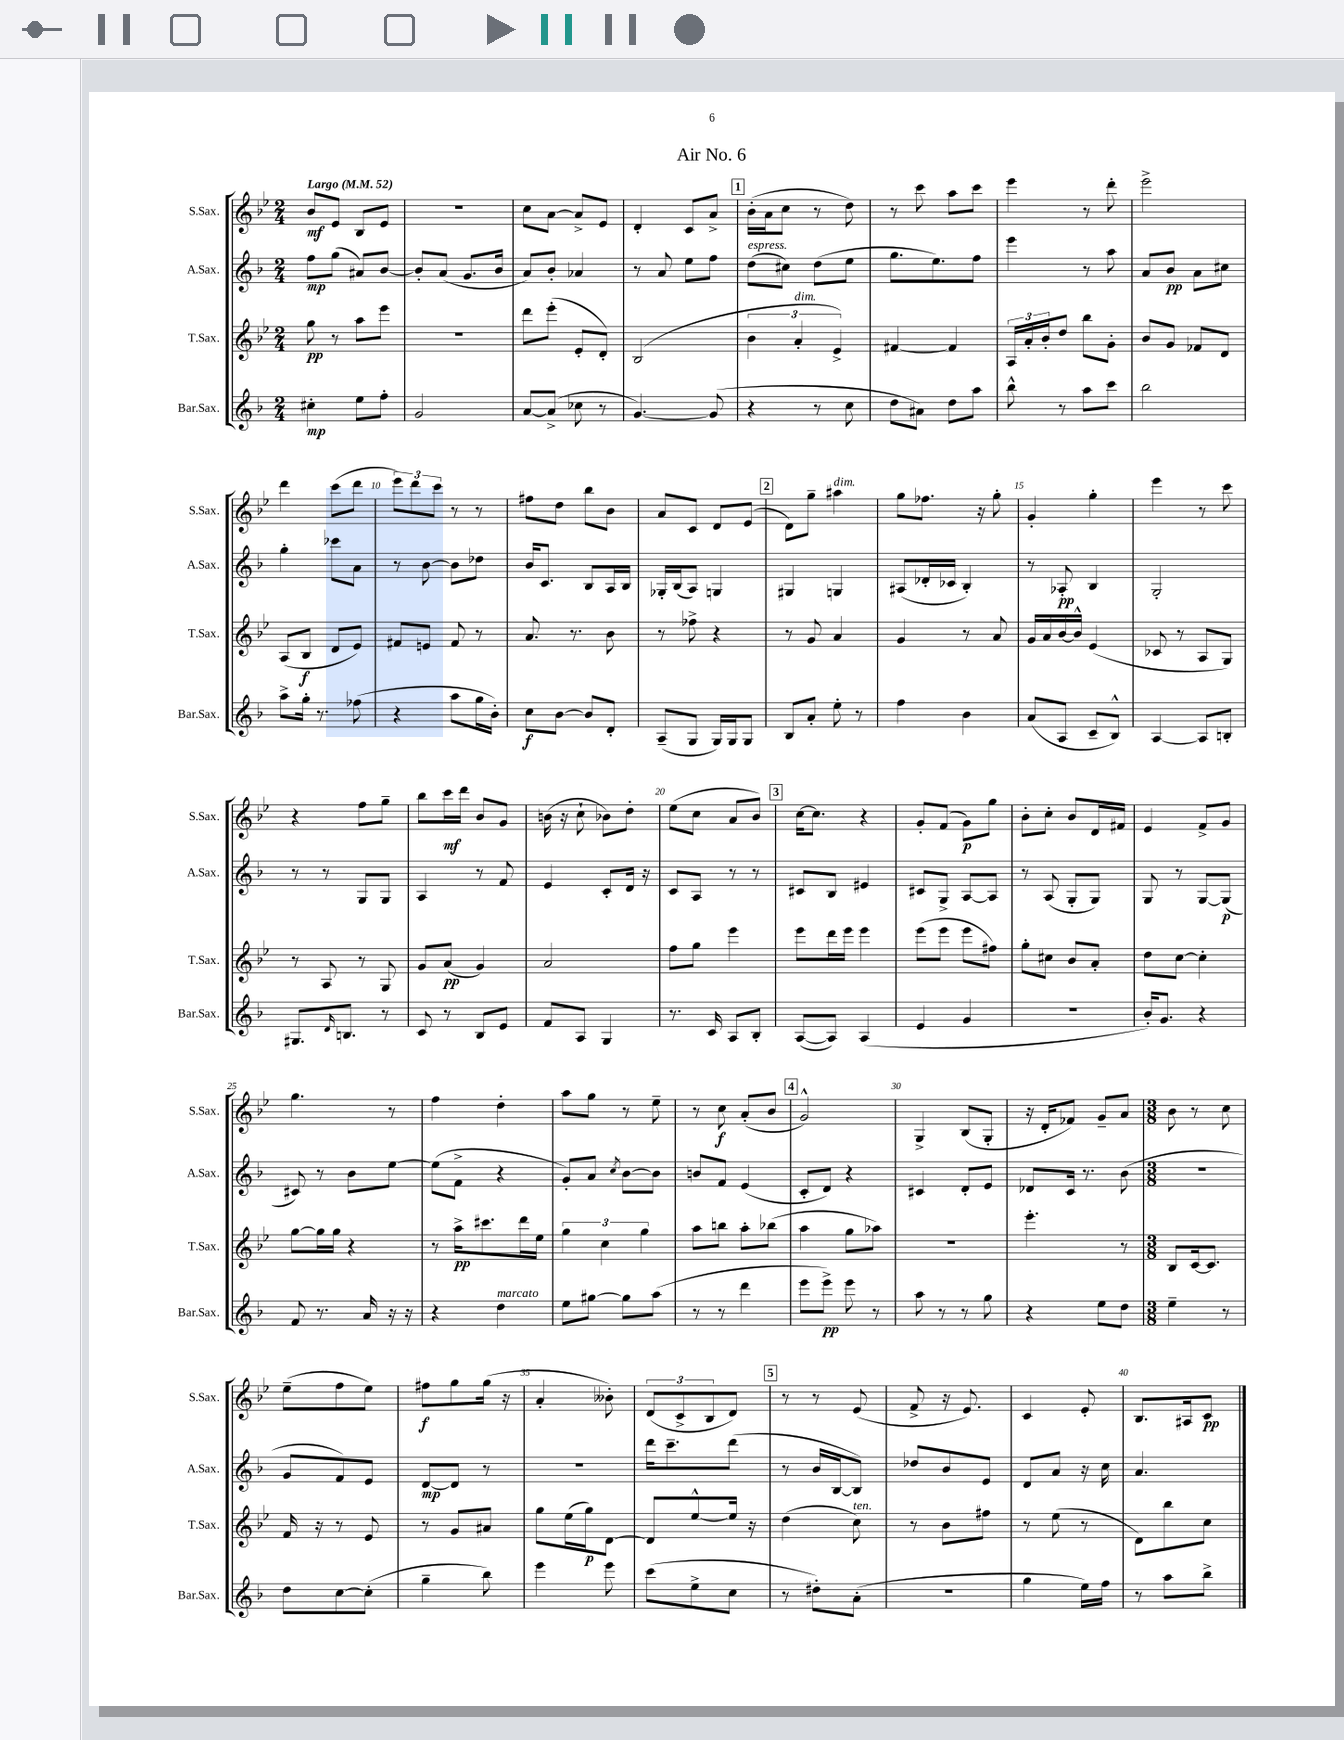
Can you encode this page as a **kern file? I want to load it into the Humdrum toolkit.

**kern	**kern	**kern	**kern
*staff4	*staff3	*staff2	*staff1
*clefG2	*clefG2	*clefG2	*clefG2
*k[b-]	*k[b-e-]	*k[b-]	*k[b-e-]
*M2/4	*M2/4	*M2/4	*M2/4
*MM52	*MM52	*MM52	*MM52
4cc#'	8gg	8ff	8b-
.	8r	(8gg	8e-
8ee	8aa	8a#)	8B-
8ff'	8eee-	[8b-	8e-
=	=	=	=
2g	2r	8b-']	2r
.	.	(8a	.
.	.	8.g	.
.	.	16b-	.
=	=	=	=
[8a	8ddd	8a)	8cc
(8a^]	(8eee-'	8b-'	[8a
8cc-	8e-'	4a-	8a^]
8r	8d')	.	8e-
=	=	=	=
[4.g)	(2B-	8r	4d'
.	.	8a	.
.	.	8ee	8c
(8g]	.	8ff	8a^
=	=	=	=
4r	6b-	(8dd	(16b-'
.	.	.	16a
.	.	8cc#)	8cc
.	6a'	.	.
8r	.	(8dd	8r
.	6e-^)	.	.
8cc	.	8ee	8dd)
=	=	=	=
8dd	[4f#	8.gg	8r
8a#)	.	.	8ccc
.	.	8.ee)	.
8dd	4f#]	.	8aa
8aa	.	8ff	8ccc
=	=	=	=
8bb-^^	24A	4eee	4eee-
.	24a'	.	.
.	24b-'	.	.
8r	8dd	.	.
8aa	8bb-	8r	8r
8ccc	8g'	8aa	8ddd'
=	=	=	=
2bb-	8b-	8a	2eee-^
.	8g	8b-	.
.	8f-	8a	.
.	8d	8cc#	.
=	=	=	=
8aa^	(8A	4gg'	4ddd
16gg'	8B-	.	.
8.r	.	.	.
.	8d	8ccc-	(8ccc
(8ff-	8e-)	8a	8ddd
=	=	=	=
4r	8f#	8r	12eee-)
.	.	.	12ddd
.	8e	[8b-	.
.	.	.	12ccc
8aa	8f#	8b-]	8r
16gg	8r	8dd-	8r
16b-')	.	.	.
=	=	=	=
8cc	8.a	16b-	8ff#
.	.	8.c	.
[8b-	.	.	8dd
.	8.r	.	.
8b-]	.	8B-	8bb-
8d'	8b-	16A	8b-
.	.	16B-	.
=	=	=	=
(8A~	8r	16G-'	8a
.	.	(16B-	.
8G	8ff-^	8A)	8c
16G)	4r	4G	8d
16G	.	.	.
8G	.	.	(8e-
=	=	=	=
8B-	8r	4G#	8d)
8a'	8g	.	8gg~
8ee'	4a	4G	4aa#
8r	.	.	.
=	=	=	=
4ff	4g	(8A#	8gg
.	.	16d-'	8.ff-
.	.	16c-	.
4b-	8r	4B-')	.
.	.	.	16r
.	8a	.	8gg'
=	=	=	=
(8a	16g	8r	4g'
.	16a	.	.
8A	[16b-	8A-'	.
.	16b-^^]	.	.
8c~	(4e-	4B-	4gg'
8B-^^)	.	.	.
=	=	=	=
[4A	8c-	2G'	4eee-
.	8r	.	.
8A]	8A	.	8r
8B'	8G)	.	8ccc
=	=	=	=
8.G#	8r	8r	4r
.	8A	8r	.
16qqd	.	.	.
8.B	.	.	.
.	8r	8G	8ff
8r	8G	8G	8gg~
=	=	=	=
8c	8g	4A	8bb-
8r	(8a	.	16ccc
.	.	.	16ddd
8B-	4g)	8r	8b-
8e	.	8f	8g
=	=	=	=
8f	2a	4e	(16b
.	.	.	16r
8A	.	.	8cc`
4G	.	8c'	8b-)
.	.	16d	8dd'
.	.	16r	.
=	=	=	=
8.r	8ff	8c	(8ee-
.	8gg	8A	8cc
16c	.	.	.
8A	4eee-	8r	8a
8B-'	.	8r	8b-)
=	=	=	=
([8A	8eee-	8c#	[16cc
.	.	.	8.cc]
8A])	16ddd	8B-	.
.	16eee-	.	.
(4A	4eee-	4e#	4r
=	=	=	=
4e	(8eee-	8c#	8g'
.	8eee-	8G^	(8f
4g	8eee-	[8A	8g)
.	8ff#)	8A]	8gg
=	=	=	=
2r	8gg'	8r	8b-'
.	8cc#	(8A	8cc'
.	8b-	8G'	8b-
.	8a'	8G)	16d
.	.	.	16f#
=	=	=	=
16b-')	8dd	8G	4e-
8.g	.	.	.
.	[8cc	8r	.
4r	4cc']	[8G	8f^
.	.	(8G]	8g
=	=	=	=
8f	[8gg	8c#)	4.gg
8.r	16gg]	8r	.
.	16gg	.	.
.	4r	8b-	.
16a	.	.	.
16r	.	[8ee	8r
16r	.	.	.
=	=	=	=
4r	8r	(8ee]	4ff
.	16aa^	8f^	.
.	8.ccc#	.	.
4dd	.	4r	4dd'
.	16ddd	.	.
.	16ee-	.	.
=	=	=	=
8ee	6gg	8g')	8aa
[8gg#	.	8a	8gg
.	6cc	.	.
.	.	8qcc	.
8gg#]	.	[8b-	8r
.	6gg	.	.
(8aa	.	8b-]	8ee-~
=	=	=	=
8r	8aa	8b	8r
8r	8bb	8f	8cc
4ddd	8aa'	(4e	(8a'
.	(8bb-	.	8b-
=	=	=	=
8eee	4aa	8c'	2g^^)
8eee^)	.	8d)	.
8eee	8gg	4r	.
8r	8aa-)	.	.
=	=	=	=
8aa	2r	4c#	4G^
8r	.	.	.
8r	.	8d'	(8B-
8gg	.	8e	8G'
=	=	=	=
4r	4.eee-'	8d-	16r
.	.	.	16d'
.	.	16c	8f-)
.	.	8.r	.
8ee	.	.	8g~
8dd	8r	(8b-	8a
=	=	=	=
*M3/8	*M3/8	*M3/8	*M3/8
4ee~	8B-	4.r	8b-
.	[16c	.	8r
.	8.c]	.	.
8r	.	.	8cc
=	=	=	=
8dd	16f	8g	(8ee-~
.	16r	.	.
[8cc	8r	8f)	8ff
(8cc']	8e-	8e	8ee-)
=	=	=	=
4gg~	8r	[8d	8ff#
.	8g	8d]	8gg
8bb-)	8a#	8r	(16gg
.	.	.	16r
=	=	=	=
4eee	8gg	4.r	4a'
.	(16ee-	.	.
.	16gg)	.	.
8eee	[8d	.	8b--')
=	=	=	=
(8ccc	8d]	16ddd	(12d
.	.	8.ccc~	.
.	.	.	12c^
8ee^	[8ee-^^	.	.
.	.	.	12B-
8cc	16ee-]	(8ddd	8d)
.	16r	.	.
=	=	=	=
8r	(4dd	8r	8r
8dd#')	.	16b-	8r
.	.	[16B-	.
(8a'	8cc)	8B-])	(8e-
=	=	=	=
4.r	8r	8dd-	8f^
.	8b-	8b-	16r
.	.	.	8.e-)
.	8ff#	8e	.
=	=	=	=
4gg	8r	8d	4c
.	(8ee-	8a	.
16ee)	8r	16r	8e-'
16ff	.	16cc	.
=	=	=	=
8r	8d)	4.a	8.B-
8aa	8bb-	.	.
.	.	.	16A#
8bb-^	8cc	.	8c
==	==	==	==
*-	*-	*-	*-
